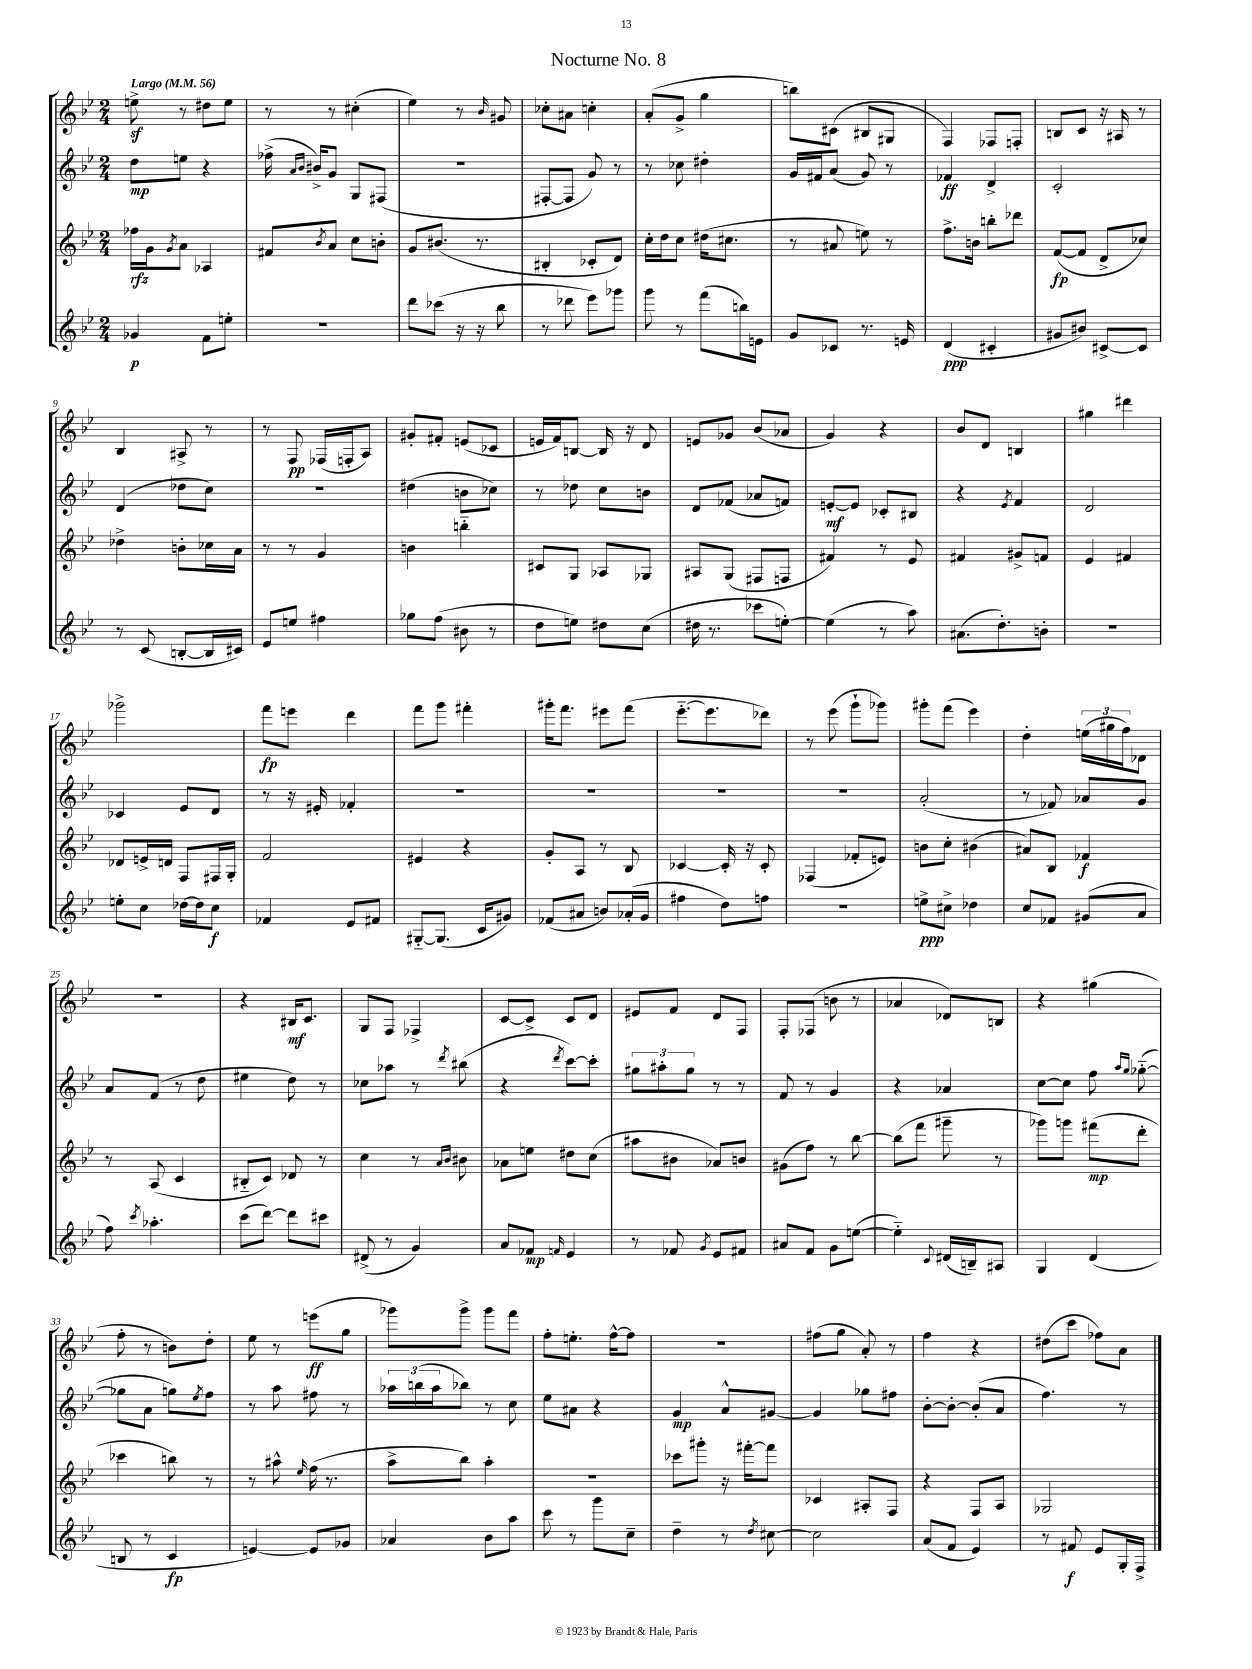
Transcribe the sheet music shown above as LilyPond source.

\header { title = "Nocturne No. 8" }
<<
\new StaffGroup <<
\new Staff = "s0" {
    \clef treble \key bes \major \numericTimeSignature \time 2/4 \tempo "Largo" 4 = 56
    e''8->\sf r8 dis''8 e''8 |
    r8 r8 cis''4-.( |
    ees''4) r8 \grace { bes'16 } gis'8 |
    ces''8-. ais'8 c''4-. |
    a'8-.( g'8-> g''4 |
    b''8) cis'8( bis8 gis8 |
    f4) fes8 f8-. |
    b8 c'8 r16 ais16 r8 |
    bes4 ais8-> r8 |
    r8 f8\pp fes16( f16-. a8) |
    gis'8-. fis'8-. e'8( ces'8 |
    e'16 f'16) b8~ b16 r16 d'8 |
    e'8 ges'8 bes'8( aes'8 |
    g'4) r4 |
    bes'8 d'8 b4 |
    gis''4 dis'''4 |
    ges'''2-> |
    f'''8\fp e'''8 d'''4 |
    f'''8 g'''8 fis'''4-. |
    gis'''16-. f'''8. eis'''8 f'''8( |
    ees'''8.~-_ ees'''8. des'''8) |
    r8 ees'''8( g'''8-! ges'''8) |
    gis'''8-. f'''8( ees'''4) |
    d''4-. \tuplet 3/2 { e''16( gis''16 f''16) } des'8 |
    R2 |
    r4 bis16\mf c'8. |
    g8 f8 fes4-> |
    c'8~ c'8-> c'8 d'8 |
    eis'8 f'8 d'8 f8 |
    f8-. fes8( b'8 r8 |
    aes'4 des'8) b8 |
    r4 gis''4( |
    f''8-. r8 b'8) d''8-. |
    ees''8 r8 e'''8\ff( g''8 |
    ges'''8) ges'''8-> ges'''8 f'''8 |
    f''8-. e''8.-. f''16~-^ f''8 |
    r2 |
    fis''8( g''8 a'8-.) r8 |
    f''4 r4 |
    dis''8( c'''8 fes''8) a'8 \bar "|." |
}
\new Staff = "s1" {
    \clef treble \key bes \major \numericTimeSignature \time 2/4
    d''8\mp e''8 r4 |
    fes''16->( \grace { a'16 bes'16 } bis'16->) g'8 g8 fis8( |
    R2 |
    fis8~-. fis8 g'8) r8 |
    r8 ces''8 dis''4-. |
    g'16 fis'16 a'8( g'8) r8 |
    fes'4\ff d'4-> |
    c'2-. |
    d'4( des''8 c''8) |
    R2 |
    dis''4( b'8 ces''8) |
    r8 des''8 c''8 b'8 |
    d'8 fes'8( aes'8 f'8) |
    e'8~-.\mf e'8 ces'8-. bis8 |
    r4 \acciaccatura { ees'8 } f'4 |
    d'2 |
    ces'4 ees'8 d'8 |
    r8 r16 eis'16-. fes'4-. |
    R2 |
    R2 |
    R2 |
    R2 |
    a'2-.( |
    r8 fes'8) aes'8 g'8 |
    a'8 f'8( r8 d''8 |
    eis''4 d''8) r8 |
    ces''8 aes''8 r8 \acciaccatura { d'''8 } bis''8( |
    r4 \acciaccatura { d'''8 } c'''8~) c'''8-. |
    \tuplet 3/2 { gis''8 ais''8-. gis''8 } r8 r8 |
    f'8 r8 g'4 |
    r4 aes'4 |
    c''8~ c''8 f''8 \grace { a''16 g''16 } ges''8~-_( |
    ges''8 a'8 g''8) \acciaccatura { ees''8 } f''8 |
    r8 a''8 fis''8 r8 |
    \tuplet 3/2 { aes''16 b''16( aes''16 } bes''8) r8 c''8 |
    ees''8 ais'8 r4 |
    g'4\mp a'8-^ gis'8~ |
    gis'4 ges''8 fis''8 |
    bes'8~-. bes'8~-. bes'8-.( a'8 |
    f''4.) r8 \bar "|." |
}
\new Staff = "s2" {
    \clef treble \key bes \major \numericTimeSignature \time 2/4
    fes''16\rfz g'16 \acciaccatura { g'8 } a'8 aes4 |
    fis'8 \acciaccatura { bes'8 } a'8 c''8 b'8-. |
    g'8 bis'8.( r8. |
    bis4-. ces'8-. d'8) |
    c''16-. d''16 c''8 dis''16( cis''8. |
    r8 ais'8 e''8) r8 |
    f''8.-> b'16 b''8-. des'''8 |
    f'8~\fp( f'8 d'8-> ces''8) |
    des''4-> b'8-. ces''16 a'16 |
    r8 r8 g'4 |
    b'4 b''4-_ |
    cis'8 g8 aes8 ges8 |
    ais8 g8( fis8 f8 |
    fis'4) r8 ees'8 |
    fis'4 gis'8-> f'8 |
    ees'4 fis'4 |
    des'8 e'16-> d'16 f8 fis16 g16-. |
    f'2 |
    eis'4 r4 |
    g'8-. a8 r8 bes8 |
    ces'4~ ces'16-. r16 ces'8-. |
    fes4( fes'8-. e'8) |
    b'8 c''8-. bis'4( |
    ais'8) bes8 fes'4\f |
    r8 a8( c'4 |
    bis8-_ c'8) des'8 r8 |
    c''4 r8 \grace { a'16 bes'16 } bis'8 |
    aes'8 e''8 dis''8 c''8( |
    ais''8 bis'8 aes'8) b'8 |
    gis'8( f''8) r8 bes''8~ |
    bes''8( f'''8 gis'''8-- r8 |
    ges'''8) g'''8 fis'''8\mp( d'''8-. |
    ces'''4 b''8) r8 |
    r8 ais''8-^ \grace { ees''16 } f''16( r8. |
    a''8-> bes''8) a''4-. |
    r2 |
    ces'''8 gis'''8-. r16 fis'''16~-. fis'''8 |
    ces'4 ais8-. f8 |
    r4 f8 a8 |
    ges2 \bar "|." |
}
\new Staff = "s3" {
    \clef treble \key bes \major \numericTimeSignature \time 2/4
    ges'4\p f'8 e''8-. |
    R2 |
    d'''8 ces'''8( r16 r16 bes''8 |
    r8 des'''8 ees'''8) ges'''8 |
    g'''8 r8 f'''8( b''16) e'16 |
    g'8 ces'8 r8. e'16 |
    d'4\ppp( cis'4-. |
    gis'8 bis'8) cis'8~-> cis'8 |
    r8 c'8( b8~-. b16 cis'16) |
    ees'8 e''8 fis''4 |
    ges''8 f''8( bis'8 r8 |
    d''8 e''8) dis''8 c''8( |
    dis''16 r8. ces'''8 e''8~-.) |
    e''4( r8 a''8) |
    ais'8.( d''8.-.) b'8-. |
    R2 |
    e''8-. c''8 des''16~ des''16 c''8\f |
    fes'4 ees'8 fis'8 |
    gis8~-_ gis8.( c'16 gis'8) |
    fes'8( ais'8 b'8) aes'16-.( g'16 |
    fis''4 d''8) f''8 |
    r2 |
    e''8->\ppp cis''8-> des''4 |
    c''8 fes'8 gis'8( a'8 |
    f''8) \acciaccatura { c'''8 } aes''4.-. |
    c'''8( d'''8~) d'''8 cis'''8 |
    dis'8->( r8 g'4) |
    a'8 fes'8\mp \grace { f'16 } ees'4 |
    r8 fes'8 \acciaccatura { g'8 } ees'8 fis'8 |
    ais'8 f'8 g'8 e''8~( |
    e''4-_) \appoggiatura { c'8 } dis'16( b16--) ais8 |
    g4 d'4( |
    b8 r8 c'4\fp |
    e'4~) e'8 ges'8 |
    aes'4 bes'8 a''8 |
    c'''8 r8 g'''8 c''8-- |
    d''4-- r8 \acciaccatura { d''8 } cis''8~ |
    cis''2 |
    a'8( f'8 ees'4) |
    r8 fis'8\f ees'8 g16-. f16-> \bar "|." |
}
>>
>>
